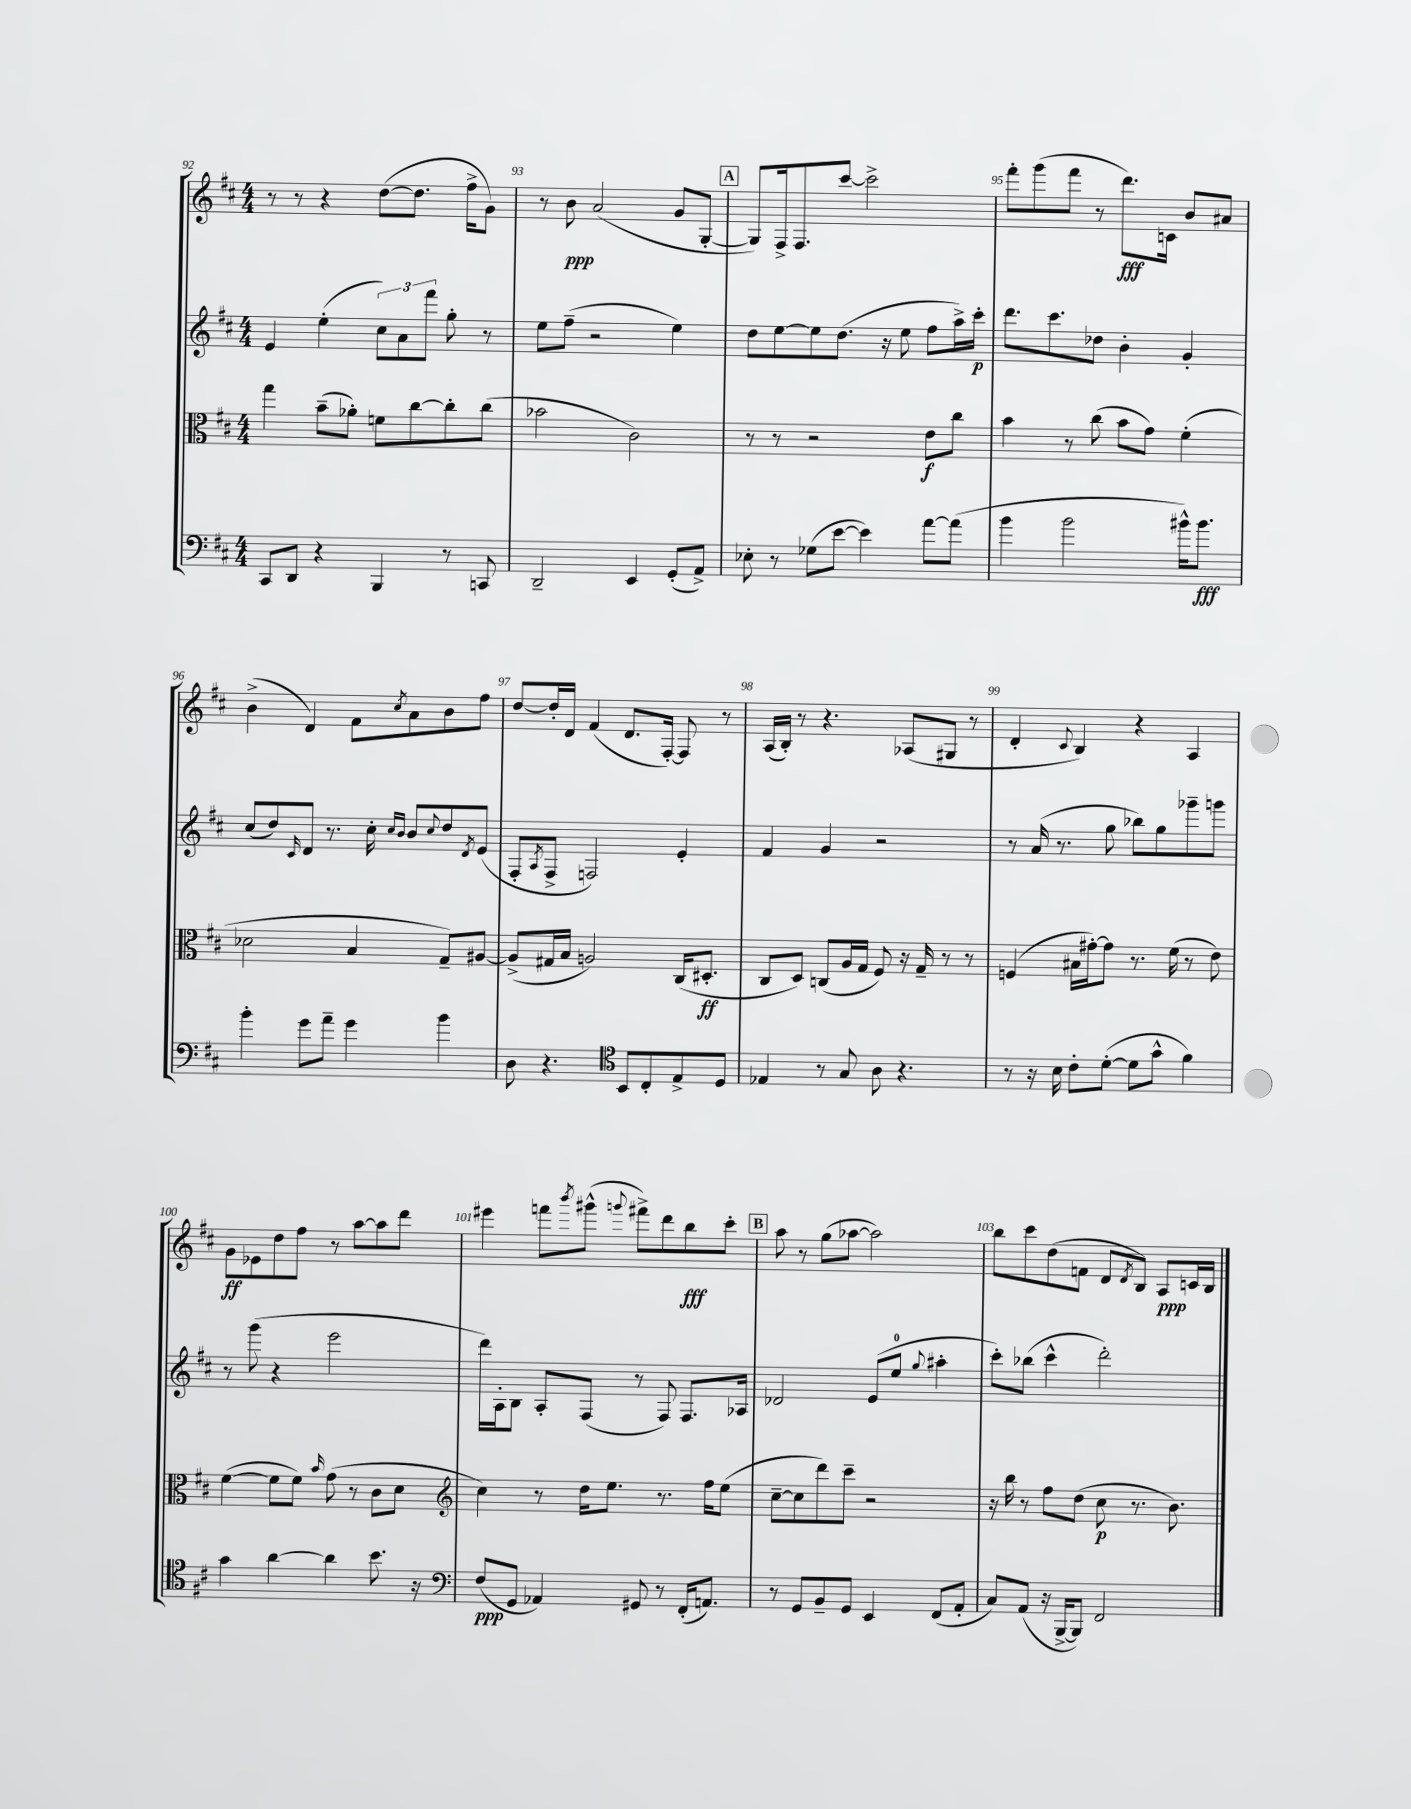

**kern	**dynam	**kern	**dynam	**kern	**dynam	**kern	**dynam
*part4	*part4	*part3	*part3	*part2	*part2	*part1	*part1
*staff4	*staff4	*staff3	*staff3	*staff2	*staff2	*staff1	*staff1
*clefF4	*	*clefC3	*	*clefG2	*	*clefG2	*
*k[f#c#]	*	*k[f#c#]	*	*k[f#c#]	*	*k[f#c#]	*
*M4/4	*	*M4/4	*	*M4/4	*	*M4/4	*
=92	=92	=92	=92	=92	=92	=92	=92
8CC#/L	.	4gg\	.	4e/	.	8r	.
8DD/J	.	.	.	.	.	8r	.
4r	.	(8b~\L	.	(4ee'\	.	4r	.
.	.	8a-X'\J)	.	.	.	.	.
4BBB/	.	8fn\L	.	12cc#\L)	.	([8dd\L	.
.	.	.	.	12a\	.	.	.
.	.	[8cc#\	.	.	.	8.dd\J]	.
.	.	.	.	12fff#\J	.	.	.
8r	.	8cc#'\]	.	8gg'\	.	.	.
.	.	.	.	.	.	16ff#^\KL	.
8CCn/	.	(8cc#\J	.	8r	.	8g\J)	.
=93	=93	=93	=93	=93	=93	=93	=93
2DD~/	.	2b-X\	.	8ee\L	.	8r	.
.	.	.	.	(8ff#~\J	.	8b\	ppp
.	.	.	.	2r	.	(2a/	.
4EE/	.	2c#\)	.	.	.	.	.
(8GG'/L	.	.	.	4ee\)	.	8g/L	.
8AA^/J)	.	.	.	.	.	[8G'/J	.
!!LO:REH:place=s1:t=A
=94	=94	=94	=94	=94	=94	=94	=94
8E-X'\	.	8r	.	8dd\L	.	8G/L])	.
8r	.	8r	.	[8ee\	.	16F#^/k	.
.	.	.	.	.	.	8.F#/	.
(8G-X\L	.	2r	.	8ee\]	.	.	.
[8e\J	.	.	.	(8.dd\J	.	[8ccc#/J	.
4e\])	.	.	.	.	.	2ccc#^\]	.
.	.	.	.	16r	.	.	.
.	.	.	.	8ee\	.	.	.
[8a\L	.	8e\L	f	8ff#\L	.	.	.
(8a\J]	.	8cc#\J	.	16aa^\L)	.	.	.
.	.	.	.	16ccc#'\JJ	p	.	.
=95	=95	=95	=95	=95	=95	=95	=95
4b\	.	4b\	.	8.ddd\L	.	8fff#'\L	.
.	.	.	.	.	.	(8ggg\	.
.	.	.	.	8.ccc#\	.	.	.
2b\	.	8r	.	.	.	8fff#\J	.
.	.	(8cc#\	.	8dd-X\J	.	8r	.
.	.	8b\L	.	4b'\	.	8.ddd\L)	fff
.	.	8g\J)	.	.	.	.	.
.	.	.	.	.	.	16cn\Jk	.
16b#X^^\KL)	.	(4f#'\	.	4g'/	.	8b/L	.
8.b#\J	fff	.	.	.	.	.	.
.	.	.	.	.	.	8a#X/J	.
!!LO:LB:g=z
=96	=96	=96	=96	=96	=96	=96	=96
4b'\	.	2d-X\	.	(8cc#/L	.	(4b^\	.
.	.	.	.	8dd/)	.	.	.
.	.	.	.	16qqc#/	.	.	.
8g\L	.	.	.	8d/J	.	4d/)	.
8a~\J	.	.	.	8.r	.	.	.
4g\	.	4B/	.	.	.	8f#\L	.
.	.	.	.	16cc#'\	.	.	.
.	.	.	.	16qqcc#/LL	.	.	.
.	.	.	.	16qqb/JJ	.	8qcc#/	.
.	.	.	.	8b/L	.	8a\	.
.	.	.	.	8qqcc#/	.	.	.
4b\	.	8G~/L)	.	8dd/	.	8b\	.
.	.	.	.	8qd/	.	.	.
.	.	[8A#X/J	.	(8e/J	.	8ff#\J	.
=97	=97	=97	=97	=97	=97	=97	=97
8D\	.	(8A#^/L]	.	8F#'/L	.	[8dd/L	.
.	.	.	.	8qA/	.	.	.
4.r	.	16G#X/L	.	8F#^/J	.	16dd'/L]	.
.	.	16B/JJ	.	.	.	16d/JJ	.
.	.	2An/)	.	2Fn/)	.	(4f#/	.
*clefC4	*	*	*	*	*	*	*
8BB/L	.	.	.	.	.	8.d/L	.
8C#'/	.	.	.	.	.	.	.
.	.	.	.	.	.	[16F#'/Jk)	.
8E^/	.	(16C#/KL	.	4e'/	.	8F#/]	.
.	.	8.D#X'/J	ff	.	.	.	.
8D/J	.	.	.	.	.	8r	.
=98	=98	=98	=98	=98	=98	=98	=98
4E-X/	.	8C#/L	.	4f#/	.	(16A/LL	.
.	.	.	.	.	.	16B'/JJ)	.
.	.	8D/J)	.	.	.	8r	.
8r	.	(8Cn/L	.	4g/	.	4.r	.
8G/	.	16A/L	.	.	.	.	.
.	.	16G/JJ	.	.	.	.	.
8A\	.	8F#/)	.	2r	.	.	.
4.r	.	16r	.	.	.	(8A-X/L	.
.	.	16G~/	.	.	.	.	.
.	.	8r	.	.	.	8G#X/J	.
.	.	8r	.	.	.	8r	.
=99	=99	=99	=99	=99	=99	=99	=99
8r	.	(4Fn/	.	8r	.	4d'/	.
16r	.	.	.	(16a/	.	.	.
16B\	.	.	.	8.r	.	.	.
.	.	.	.	.	.	8qqc#/	.
8c#'\L	.	16B#X\LL	.	.	.	4B/)	.
.	.	[16g#X'\J)	.	.	.	.	.
([8d'\J	.	8g#\J]	.	8gg\	.	.	.
8d\L]	.	8.r	.	8bb-X\L)	.	4r	.
8g^^\J	.	.	.	8gg\	.	.	.
.	.	(16f#\	.	.	.	.	.
4f#\)	.	8r	.	8ggg-X~\	.	4A/	.
.	.	8e\)	.	8gggn\J	.	.	.
!!LO:LB:g=z
=100	=100	=100	=100	=100	=100	=100	=100
4g\	.	([4f#\	.	8r	.	8g\L	ff
.	.	.	.	(8ggg\	.	8e-X\	.
[4a\	.	8f#\L]	.	4r	.	8dd\	.
.	.	8f#\J)	.	.	.	8ff#\J	.
.	.	16qqb/	.	.	.	.	.
4a\]	.	(8g\	.	2eee\	.	8r	.
.	.	8r	.	.	.	[8aa\L	.
8.b\	.	8c#\L	.	.	.	8aa\]	.
.	.	8d\J	.	.	.	8ddd\J	.
16r	.	.	.	.	.	.	.
=101	=101	=101	=101	=101	=101	=101	=101
*clefF4	*	*clefG2	*	*	*	*	*
(8F#/L	ppp	4cc#\)	.	16ddd\LL)	.	4eee#X\	.
.	.	.	.	16A'\J	.	.	.
8GG/J	.	.	.	8B\J	.	.	.
4AA-X/)	.	8r	.	8A'/L	.	8fffn\L	.
.	.	.	.	.	.	8qbbb/	.
.	.	16dd\KL	.	(8F#/J	.	(8ggg#X^^\J	.
.	.	8.ee\J	.	.	.	.	.
.	.	.	.	.	.	8qqgggn/	.
8GG#X/	.	.	.	8r	.	8fff#X^\L)	.
8r	.	8.r	.	8F#/)	.	8ddd\	.
(16FF#'/KL	.	.	.	8.F#/L	.	8bb\	fff
8.AAn/J)	.	16ff#\KL	.	.	.	.	.
.	.	(8ee\J	.	.	.	8ccc#'\J	.
.	.	.	.	16A-X/Jk	.	.	.
!!LO:REH:place=s1:t=B
=102	=102	=102	=102	=102	=102	=102	=102
8r	.	[8cc#~\L	.	2d-X/	.	8aa\	.
8GG/L	.	8cc#\]	.	.	.	8r	.
8BB~/	.	8ddd\)	.	.	.	(8gg\L	.
8GG/J	.	8ccc#~\J	.	.	.	[8aa-X\J	.
4EE/	.	2r	.	(8e/L	.	2aa-\])	.
.	.	.	.	8ee/J	.	.	.
.	.	.	.	8qqgg/	.	.	.
(8FF#/L	.	.	.	4aa#X'\	.	.	.
8AA'/J	.	.	.	.	.	.	.
=103	=103	=103	=103	=103	=103	=103	=103
8C#/L)	.	16r	.	8ccc#'\L)	.	8bb\L	.
.	.	16bb\	.	.	.	.	.
(8AA/J	.	8r	.	(8bb-X\J	.	8ccc#\	.
16r	.	8ff#\L	.	4ccc#^^\	.	(8dd\	.
[16BBB^/KL	.	.	.	.	.	.	.
8BBB/J])	.	(8dd\J	.	.	.	8fn\J	.
2FF#/	.	8cc#\	p	2ddd'\)	.	8d/L	.
.	.	.	.	.	.	8qd/	.
.	.	8.r	.	.	.	8B/J)	.
.	.	.	.	.	.	8A/L	ppp
.	.	8.b\)	.	.	.	.	.
.	.	.	.	.	.	16cn/L	.
.	.	.	.	.	.	16B/JJ	.
==	==	==	==	==	==	==	==
*-	*-	*-	*-	*-	*-	*-	*-
